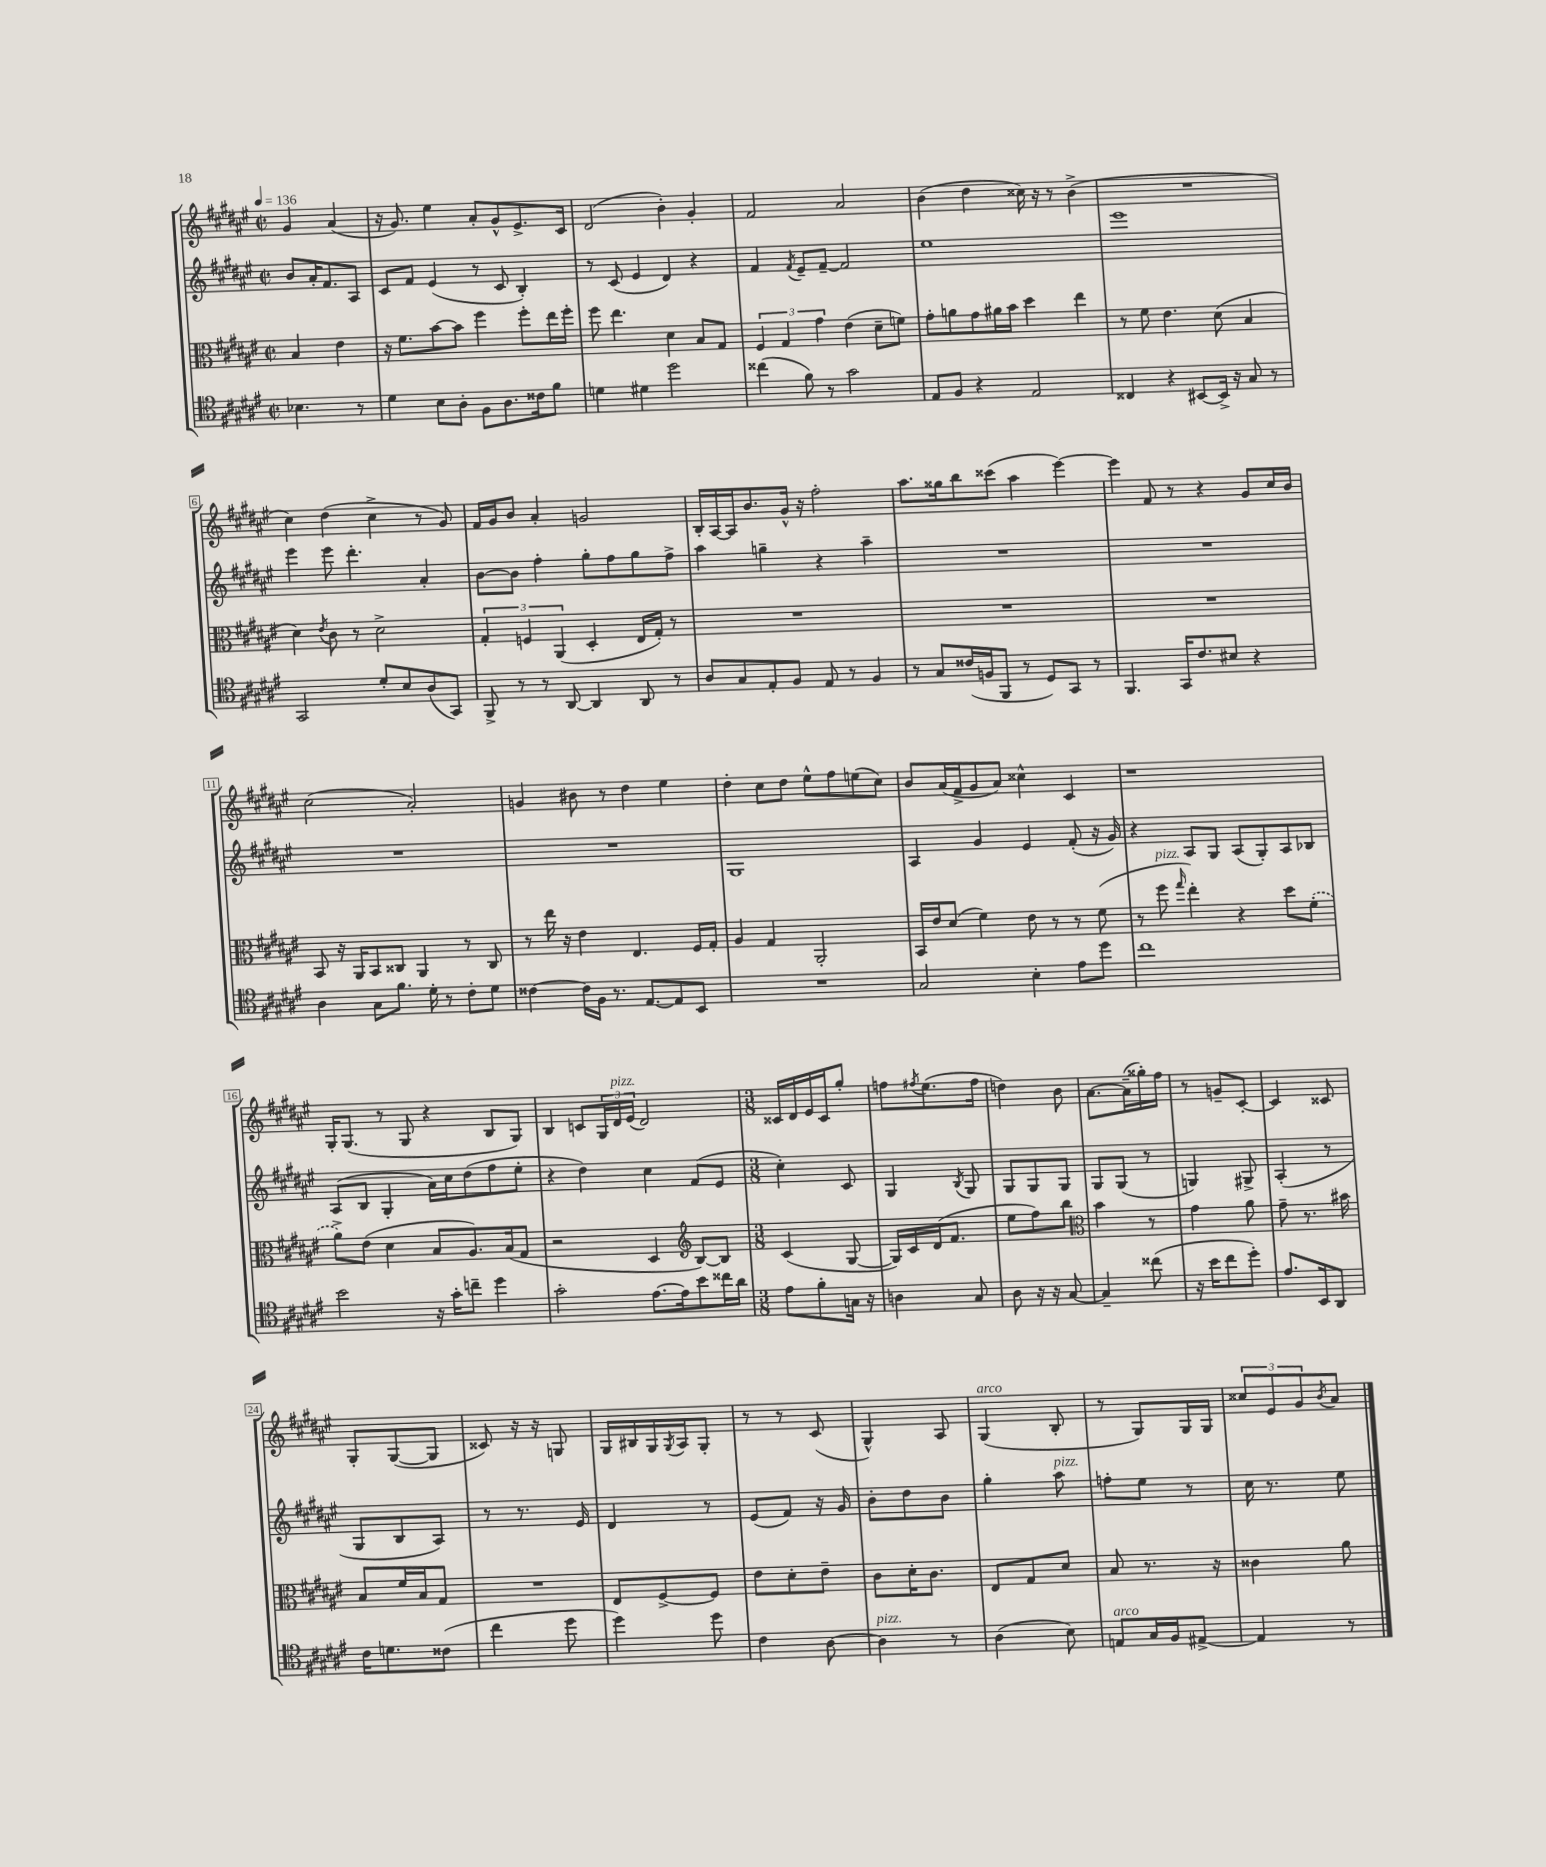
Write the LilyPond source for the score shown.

<<
\new StaffGroup <<
\new Staff = "s0" {
    \clef treble \key fis \major \defaultTimeSignature \time 2/2 \partial 2 \tempo 4 = 136
    gis'4 ais'4( |
    r16 gis'8.) eis''4 ais'8-. gis'8-^ eis'8.-> cis'16 |
    dis'2( b'4-.) gis'4-. |
    fis'2 ais'2 |
    b'4( dis''4 cisis''16) r16 r8 b'4->( |
    R1 |
    cis''4) dis''4( cis''4-> r8 gis'8) |
    fis'16 gis'16 b'8 ais'4-. g'2 |
    b16-. ais16~ ais16 b'8. gis'16-^ r16 fis''2-. |
    ais''8. gisis''16 b''8 cisis'''8( ais''4 eis'''4~) |
    eis'''4 fis'8 r8 r4 gis'8 cis''16 b'16 |
    cis''2( ais'2-.) |
    g'4 bis'8 r8 dis''4 eis''4 |
    dis''4-. cis''8 dis''8 eis''8-^ fis''8 e''8( cis''8) |
    b'8 ais'16( fis'16-> gis'8 ais'8) cisis''4-^ cis'4 |
    r1 |
    gis16-. gis8.( r8 gis8 r4 b8 gis8) |
    b4 c'8 \tuplet 3/2 { gis16 dis'16^\markup { \italic "pizz." } eis'16( } dis'2) |
    \numericTimeSignature \time 3/8 cisis'16 dis'16 eis'16 cisis'16 gis''8-. |
    f''8 \acciaccatura { fis''8 } eis''8.( fis''16 |
    d''4) b'8 |
    ais'8.~ ais'16--( gisis''16-.) fis''16 |
    r8 g'8-- cis'8~-. |
    cis'4 cisis'8 |
    gis8-. gis8~( gis8 |
    cisis'8) r16 r16 g8 |
    gis16 bis16 gis16 \acciaccatura { gis8 } ais16 gis8-. |
    r8 r8 cis'8( |
    gis4-^) ais8 |
    gis4^\markup { \italic "arco" }( b8-. |
    r8 gis8) gis16 gis16 |
    \tuplet 3/2 { cisis''8 eis'8 gis'8 } \acciaccatura { b'8 } ais'8 \bar "|." |
}
\new Staff = "s1" {
    \clef treble \key fis \major \defaultTimeSignature \time 2/2 \partial 2
    b'8 ais'16-. fis'8. ais8 |
    cis'8 fis'8 eis'4( r8 cis'8 b4-.) |
    r8 cis'8( eis'4 dis'4) r4 |
    fis'4 \acciaccatura { fis'8 } eis'8-- fis'8~-- fis'2 |
    eis''1 |
    eis'''1 |
    eis'''4 eis'''8 dis'''4.-. ais'4-. |
    b'8~ b'8 fis''4-. gis''8-. fis''8 gis''8 fis''8-> |
    ais''4 g''4-- r4 ais''4-- |
    R1 |
    R1 |
    R1 |
    R1 |
    gis1 |
    ais4 gis'4 eis'4 fis'8-.( r16 gis'16) |
    r4 ais8 gis8 ais8( gis8-.) ais8 bes8 |
    ais8( b8 gis4-. ais'16) cis''16 dis''8( fis''8 eis''8-. |
    r4 dis''4) cis''4 fis'8( eis'8 |
    \numericTimeSignature \time 3/8 cis''4-.) cis'8 |
    gis4 \acciaccatura { b8 } gis8 |
    gis8 gis8 gis8 |
    gis8 gis8( r8 |
    g4) gis8-> |
    ais4-.( r8 |
    gis8 b8 ais8) |
    r8 r8. eis'16 |
    dis'4 r8 |
    eis'8( fis'8) r16 gis'16 |
    b'8-. dis''8 b'8 |
    gis''4-. ais''8^\markup { \italic "pizz." } |
    f''8-. eis''8 r8 |
    cis''16 r8. eis''8 \bar "|." |
}
\new Staff = "s2" {
    \clef alto \key fis \major \defaultTimeSignature \time 2/2 \partial 2
    b4 eis'4 |
    r16 fis'8. b'8~ b'8 fis''4 fis''8-. eis''16 fis''16-. |
    fis''8 eis''4. dis'4 b8 gis8 |
    \tuplet 3/2 { fis4 gis4 gis'4 } eis'4( dis'8-- f'8) |
    gis'8-. a'8 gis'8 ais'16 b'16 dis''4 eis''4 |
    r8 fis'8 eis'4. dis'8( b4 |
    dis'4) \acciaccatura { eis'8 } cis'8 r8 dis'2-> |
    \tuplet 3/2 { gis4-. f4 ais,4( } dis4-. eis16 gis16-.) r8 |
    R1 |
    R1 |
    R1 |
    b,8 r16 ais,16 b,8 cisis8 ais,4 r8 cisis8 |
    r8 eis''16 r16 eis'4 eis4. fis16 gis16-. |
    ais4 gis4 ais,2-. |
    b,16 eis'16 dis'8( fis'4) eis'8 r8 r8 fis'8( |
    r8 fis''8^\markup { \italic "pizz." } \grace { gis''16 } eis''4-.) r4 dis''8 \once \slurDashed fis'8-.( |
    ais'8->) eis'8( dis'4 b8 ais8.) b16( gis8 |
    r2 dis4 \clef treble b8~) b8 |
    \numericTimeSignature \time 3/8 cis'4( gis8~ |
    gis16) cis'16 dis'16( fis'8. |
    eis''8 fis''8) b''8 |
    \clef alto b'4 r8 |
    gis'4 ais'8 |
    gis'8-- r8. bis'16 |
    b8 fis'16 b16 gis8 |
    R4. |
    eis8 fis8~-> fis8 |
    eis'8 dis'8-. eis'8-- |
    cis'8 dis'16-. cis'8. |
    eis8 gis8 dis'8 |
    b8 r8. r16 |
    cisis'4 ais'8 \bar "|." |
}
\new Staff = "s3" {
    \clef tenor \key fis \major \defaultTimeSignature \time 2/2 \partial 2
    bes4. r8 |
    dis'4 b8 ais8-. fis8 ais8. cisis'16 fis'8 |
    d'4 dis'4 dis''2 |
    cisis''4( fis'8) r8 gis'2 |
    eis8 fis8 r4 eis2 |
    cisis4 r4 bis,8~ bis,16-> r16 gis8 r8 |
    gis,2 dis'8-. b8 ais8( gis,8) |
    fis,8-> r8 r8 ais,8~ ais,4 ais,8 r8 |
    ais8 gis8 eis8-. fis8 eis8 r8 fis4 |
    r8 gis8 cisis'16( f16 fis,8 r8 dis8) gis,8 r8 |
    fis,4. gis,16 cis'8. bis8 r4 |
    ais4 gis8 fis'8. dis'16-. r8 cis'8-. dis'8 |
    cisis'4~ cisis'16 fis16 r8. eis8.~ eis8 b,8 |
    R1 |
    gis2 b4-. eis'8 dis''8 |
    cis''1 |
    b'2 r16 gis'16-. c''8-- dis''4 |
    gis'2-. eis'8.~ eis'16 b'8 cisis''16 ais'16 |
    \numericTimeSignature \time 3/8 eis'8 fis'8-. g16 r16 |
    a4 gis8 |
    ais8 r16 r16 gis8~ |
    gis4-- cisis''8( |
    r16 b'16 cis''8 dis''8-.) |
    eis'8. b,16 ais,8 |
    cis'16 d'8. cisis'8( |
    cis''4 dis''8 |
    dis''4) dis''8 |
    cis'4 ais8~ |
    ais4^\markup { \italic "pizz." } r8 |
    ais4( b8) |
    e8^\markup { \italic "arco" } gis16 fis16 eis8~-> |
    eis4 r8 \bar "|." |
}
>>
>>
\layout { \context { \Score \override BarNumber.stencil = #(make-stencil-boxer 0.1 0.3 ly:text-interface::print) } }
